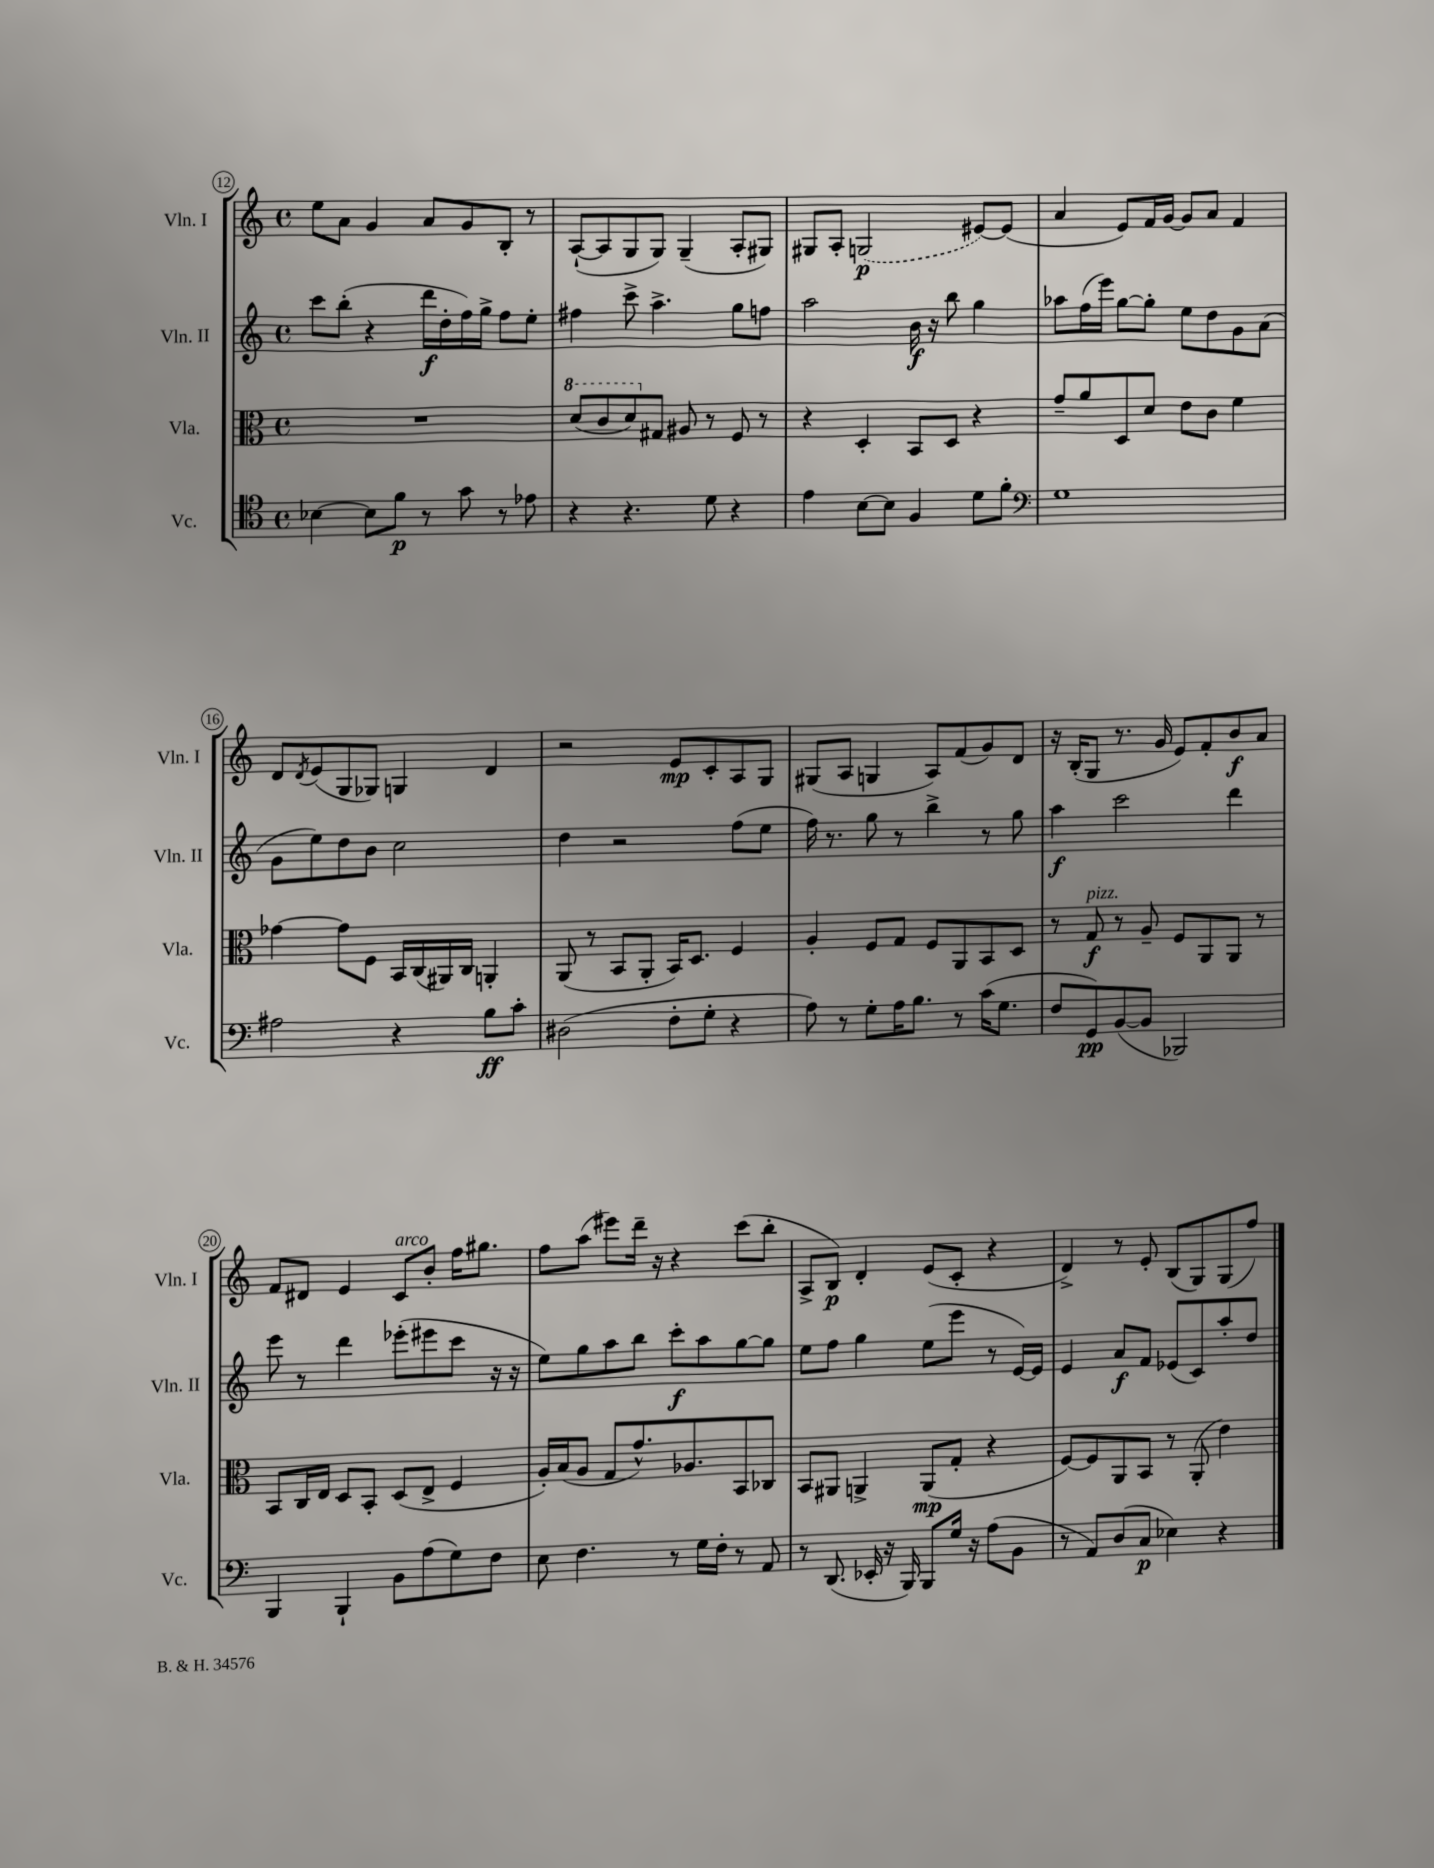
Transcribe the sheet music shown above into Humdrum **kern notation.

**kern	**kern	**kern	**kern
*staff4	*staff3	*staff2	*staff1
*clefC4	*clefC3	*clefG2	*clefG2
*k[]	*k[]	*k[]	*k[]
*M4/4	*M4/4	*M4/4	*M4/4
*met(c)	*met(c)	*met(c)	*met(c)
[4B-	1r	8ccc	8ee
.	.	(8bb'	8a
8B-]	.	4r	4g
8f	.	.	.
8r	.	16ddd	8a
.	.	16dd'	.
8g	.	16ff)	8g
.	.	16gg^	.
8r	.	8ff	8B'
8e-	.	8ee'	8r
=	=	=	=
4r	(8dd	4ff#	([8A`
.	8cc	.	8A]
4.r	8dd)	8ccc^	8G
.	8G#	4.aa^	8G)
.	8A#	.	(4G~
8d	8r	.	.
4r	8F	8gg	8A'
.	8r	8ff	8G#)
=	=	=	=
4e	4r	2aa	8G#
.	.	.	8A'
[8B	4D'	.	(2G
8B]	.	.	.
4F	8BB	16b	.
.	.	16r	.
.	8D	8bb	.
8d	4r	4gg	[8e#)
8f'	.	.	(8e#]
=	=	=	=
*clefF4	*	*	*
1G	8g~	8aa-	4a
.	8a	(16ff	.
.	.	16eee)	.
.	8D	[8gg	8e)
.	8d	8gg']	16f
.	.	.	[16g
.	8e	8ee	8g]
.	8c	8dd	8a
.	4f	8g	4f
.	.	(8a	.
=	=	=	=
2A#	[4g-	8g	8d
.	.	.	8qd
.	.	8ee)	(8e
.	8g-]	8dd	8G
.	8F	8b	8G-)
4r	16BB	2cc	4G
.	(16C	.	.
.	16AA#)	.	.
.	16C	.	.
8B	4AA'	.	4d
8c'	.	.	.
=	=	=	=
(2D#	(8AA	4dd	2r
.	8r	.	.
.	8BB	2r	.
.	8AA'	.	.
8F'	16BB)	.	8e
.	8.D	.	.
8G'	.	.	8c'
4r	4F	(8ff	8A
.	.	8ee	8G
=	=	=	=
8A)	4A'	16ff)	(8G#
.	.	8.r	.
8r	.	.	8A
8G'	8F	8gg	4G
16A	8G	8r	.
8.B	.	.	.
.	8F	4bb^	8A)
8r	8AA	.	(8f
(16c	8BB	8r	8g)
8.G	.	.	.
.	8D	8gg	8d
=	=	=	=
8F	8r	4aa	16r
.	.	.	(16B'
8GG)	8G	.	8G
([8BB	8r	2ccc	8.r
8BB]	8A~	.	.
.	.	.	16g
2BBB-)	8F	.	8e)
.	8AA	.	8f'
.	8AA	4ddd	8b
.	8r	.	8a
=	=	=	=
4BBB	8BB	8eee	8f
.	16C	8r	8d#
.	16E	.	.
4BBB`	8D	4ddd	4e
.	8BB'	.	.
8BB	(8D	(8eee-'	8c
(8A	8E^	8eee#	8b'
8G)	4F	8ccc	16ff
.	.	.	8.gg#
8F	.	16r	.
.	.	16r	.
=	=	=	=
8E	16A')	8ee)	8ff
.	(16B	.	.
4.F	8A	8gg	(8aa
.	8G	8aa	8eee#)
.	8.g^^)	8bb	16ddd~
.	.	.	16r
8r	.	8ccc'	4r
.	8.A-	.	.
16G	.	8aa	.
16F'	.	.	.
8r	8BB	[8gg	(8ccc
8AA	8C-	8gg]	8bb'
=	=	=	=
8r	8BB	8ee	8A^
(8.DD	8AA#	8ff	8B)
.	4AA^	4gg	4d'
16EE-'	.	.	.
16r	.	.	.
16BBB)	.	.	.
8BBB	(8AA	(8ee	(8e
16G	8G'	8eee	8c'
16r	.	.	.
(8A	4r	8r	4r
8BB	.	[16e)	.
.	.	16e]	.
=	=	=	=
8r	[8F)	4e	4d^)
8AA)	8F]	.	.
(8D	8AA	8a	8r
8C	8BB	8f	8e'
4E-)	8r	(8e-	(8B
.	(8AA'	8c)	8G)
4r	4e)	8aa'	(8G
.	.	8dd	8ff)
==	==	==	==
*-	*-	*-	*-
